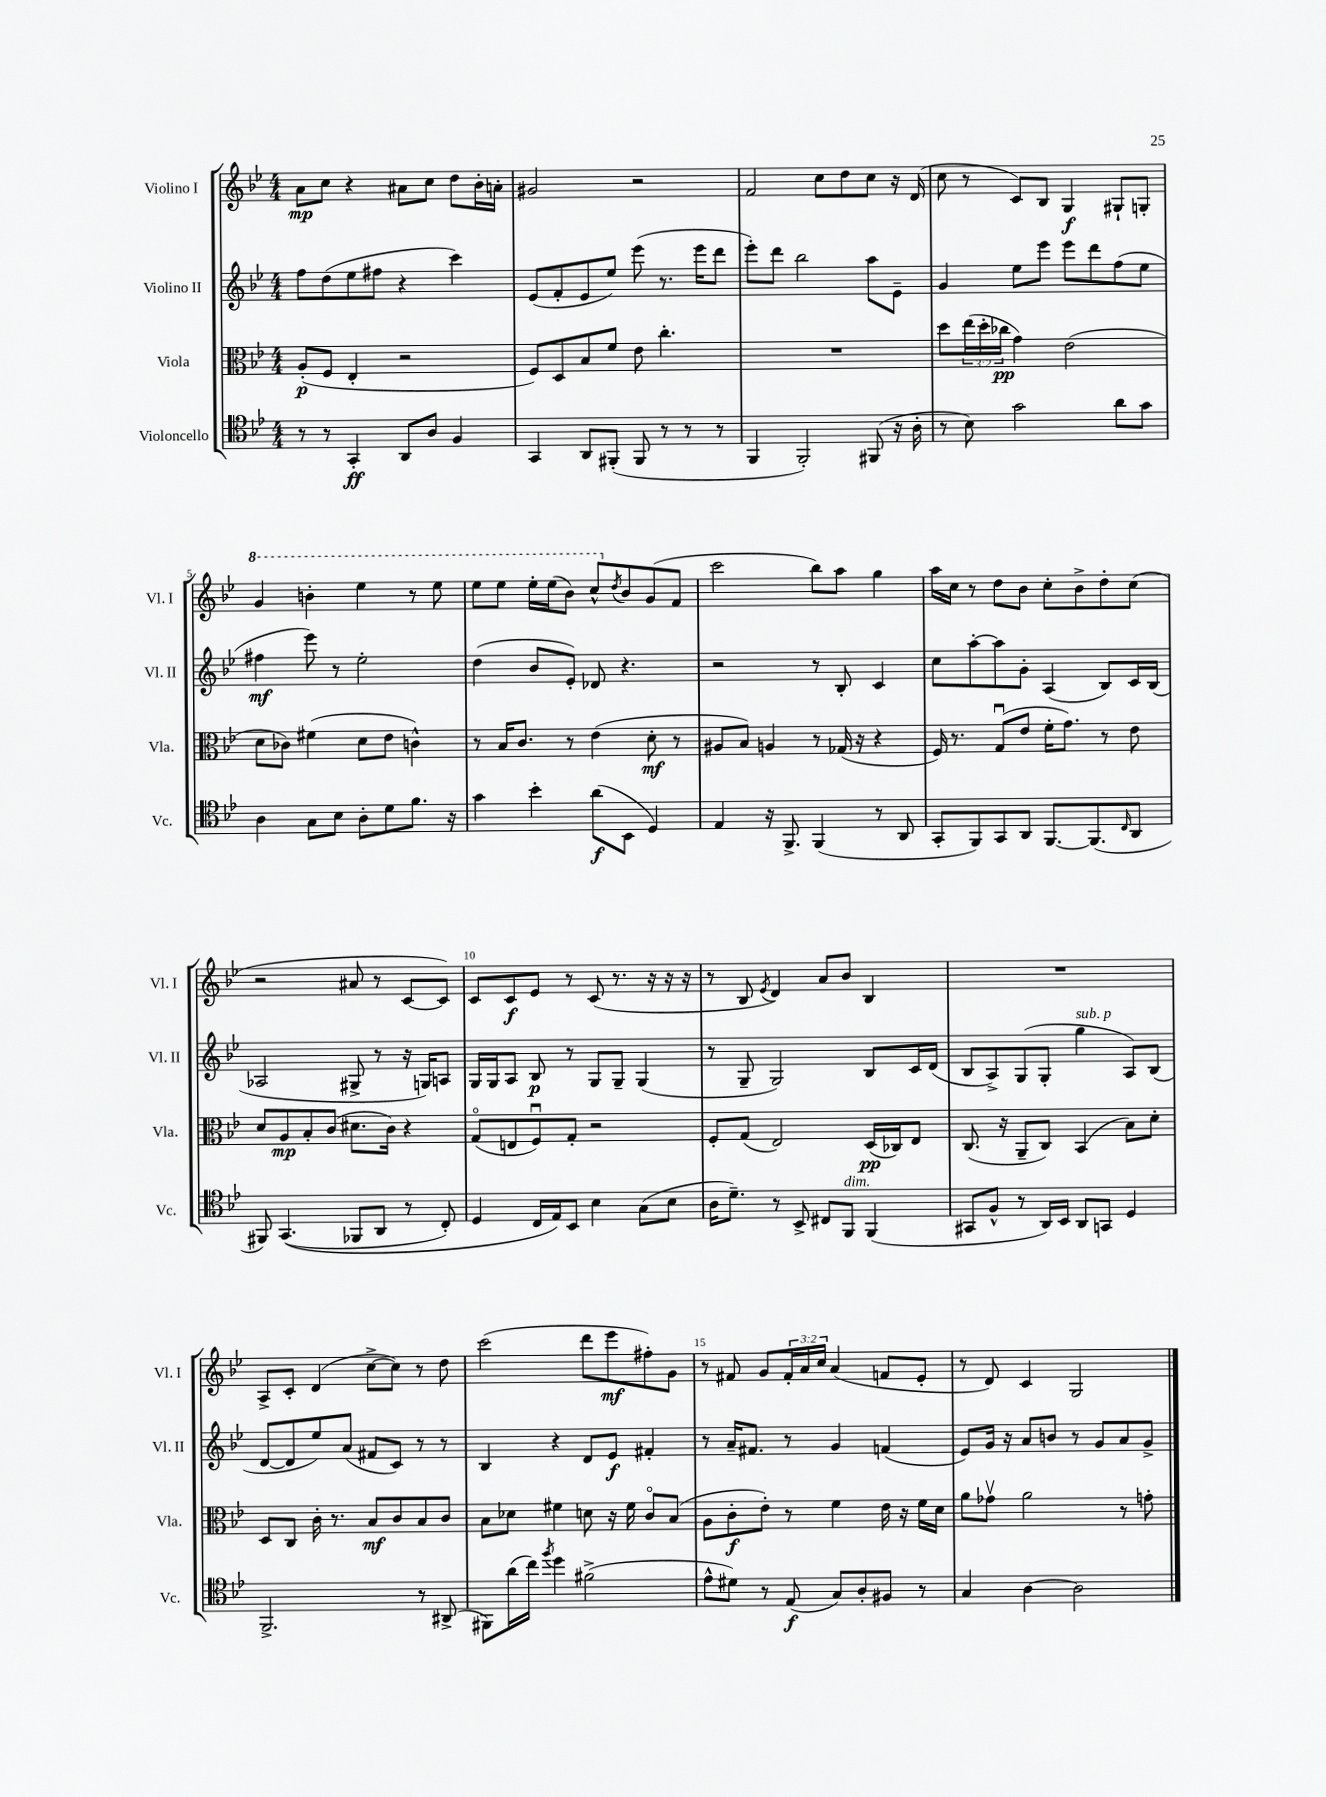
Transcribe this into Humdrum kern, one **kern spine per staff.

**kern	**kern	**kern	**kern
*staff4	*staff3	*staff2	*staff1
*clefC4	*clefC3	*clefG2	*clefG2
*k[b-e-]	*k[b-e-]	*k[b-e-]	*k[b-e-]
*M4/4	*M4/4	*M4/4	*M4/4
8r	(8A'	8ff	8a
8r	8F	(8dd	8cc
4GG'	4E-'	8ee-	4r
.	.	8ff#	.
8AA	2r	4r	8a#
8A	.	.	8cc
4F	.	4ccc)	8dd
.	.	.	16b-'
.	.	.	16a'
=	=	=	=
4GG	8F)	(8e-	2g#
.	8D	8f'	.
8AA	8B-	8e-	.
(8FF#'	8f	8ee-)	.
8FF#	8e-	(8eee-	2r
8r	4.cc'	8.r	.
8r	.	.	.
.	.	16eee-	.
8r	.	8ddd	.
=	=	=	=
4FF	1r	8eee-')	2f
.	.	8ddd	.
2FF')	.	2bb-	.
.	.	.	8cc
.	.	.	8dd
(8FF#	.	8aa	8cc
16r	.	8e-~	16r
16A'	.	.	(16d
=	=	=	=
8r	8dd	4g	8cc
8B-)	(24ee-	.	8r
.	24dd'	.	.
.	24cc-	.	.
2g	4g)	8ee-	8c)
.	.	8eee-	8B-
.	(2e-	8eee-	4G
.	.	8ddd	.
8a	.	(8ff	8G#`
8g	.	8ee-	8G'
=	=	=	=
4A	8d	4ff#	4gg
.	8c-)	.	.
8G	(4f#	8eee-)	4bb'
8B-	.	8r	.
8A'	8d	2ee-'	4eee-
8d	8e-	.	.
8.f	4c^^)	.	8r
.	.	.	8eee-
16r	.	.	.
=	=	=	=
4g	8r	(4dd	8eee-
.	16B-	.	8eee-
.	8.c	.	.
4b-'	.	8b-	16eee-'
.	.	.	(16eee-
.	8r	8e-')	8bb-)
(8a	(4e-	8d-	8ccc^^
.	.	.	8qdd
8BB-	.	4.r	8b-
4D)	8d'	.	(8g
.	8r	.	8f
=	=	=	=
4E-	8A#	2r	2ccc
.	8B-)	.	.
16r	4A	.	.
8.FF^	.	.	.
(4FF	8r	8r	8bb-)
.	(16G-	8B-'	8aa
.	16r	.	.
8r	4r	4c	4gg
8AA	.	.	.
=	=	=	=
8GG'	16F)	8cc	16aa
.	8.r	.	16cc
8FF)	.	[8aa'	8r
8GG	(8Gu	8aa]	8dd
8AA	8e-	8g'	8b-
[8.FF	16f'	(4A	8cc'
.	8.g)	.	.
.	.	.	8b-^
(8.FF]	.	.	.
.	8r	8B-)	8dd'
16qqC	.	.	.
8AA	8e-	16c	(8cc
.	.	(16B-	.
=	=	=	=
8FF#)	8d	2A-	2r
&((4.GG	8A	.	.
.	8B-'	.	.
.	(8c	.	.
8FF-	8.d#	8G#^	8a#
8AA	.	8r	8r
.	16c)	.	.
8r	4r	16r	[8c
.	.	16G)	.
8C')	.	8A	8c])
=	=	=	=
4D	(8Go	16G	8c
.	.	16G	.
.	8E	8A	8c
16C	8Fu)	8B-	8e-
16E-&)	.	.	.
8BB-	8G'	8r	8r
4B-	2r	8G	(8c
.	.	8G~	8.r
(8G	.	(4G	.
.	.	.	16r
8B-	.	.	16r
.	.	.	16r
=	=	=	=
16A	8F'	8r	8r
8.d~)	.	.	.
.	(8G	8G~	8B-
.	.	.	8qe-
8r	2E-)	2G)	4d)
8BB-^	.	.	.
8C#	.	.	8a
8FF	.	.	8b-
(4FF	(16D	8B-	4B-
.	16C-)	.	.
.	8E-	16c	.
.	.	(16d	.
=	=	=	=
8GG#	(8.C	8B-	1r
8F^^	.	8A^)	.
.	16r	.	.
8r	8AA~	(8G	.
16AA)	8C)	8G'	.
16BB-	.	.	.
8AA	(4BB-	4gg	.
8GG	.	.	.
4D	8B-)	8A)	.
.	8d'	(8B-	.
=	=	=	=
2.FF^	8D	[8d	8A^
.	8C	8d]	8c'
.	16c'	8ee-)	(4d
.	8.r	.	.
.	.	(8a	.
.	8B-	8f#	[8cc^
.	8c	8c)	8cc])
8r	8B-	8r	8r
(8AA#^	8c	8r	8dd
=	=	=	=
8FF#)	8B-	4B-	(2ccc
(16a	8d-	.	.
16cc)	.	.	.
8qff	.	.	.
4dd	4f#	4r	.
(2f#^	8d	8d	8ddd
.	16r	8e-	8eee-
.	16f#	.	.
.	8co	4f#'	8ff#')
.	(8B-	.	8g
=	=	=	=
8e-^^	8A	8r	8r
8d#)	8c'	16a~	8f#
.	.	8.f#	.
8r	8e-')	.	8g
(8E-	8r	8r	24f#'
.	.	.	24a
.	.	.	24cc
8G)	4f	4g	(4a
8A'	.	.	.
8F#	16e-	(4f	8f
.	16r	.	.
8r	16f	.	8e-'
.	16d	.	.
=	=	=	=
4G	8a	8e-)	8r
.	8g-v	16g	8d)
.	.	16r	.
[4A	2a	8a	4c
.	.	8b	.
2A]	.	8r	2G
.	.	8g	.
.	8r	8a	.
.	8g'	8g^	.
==	==	==	==
*-	*-	*-	*-
